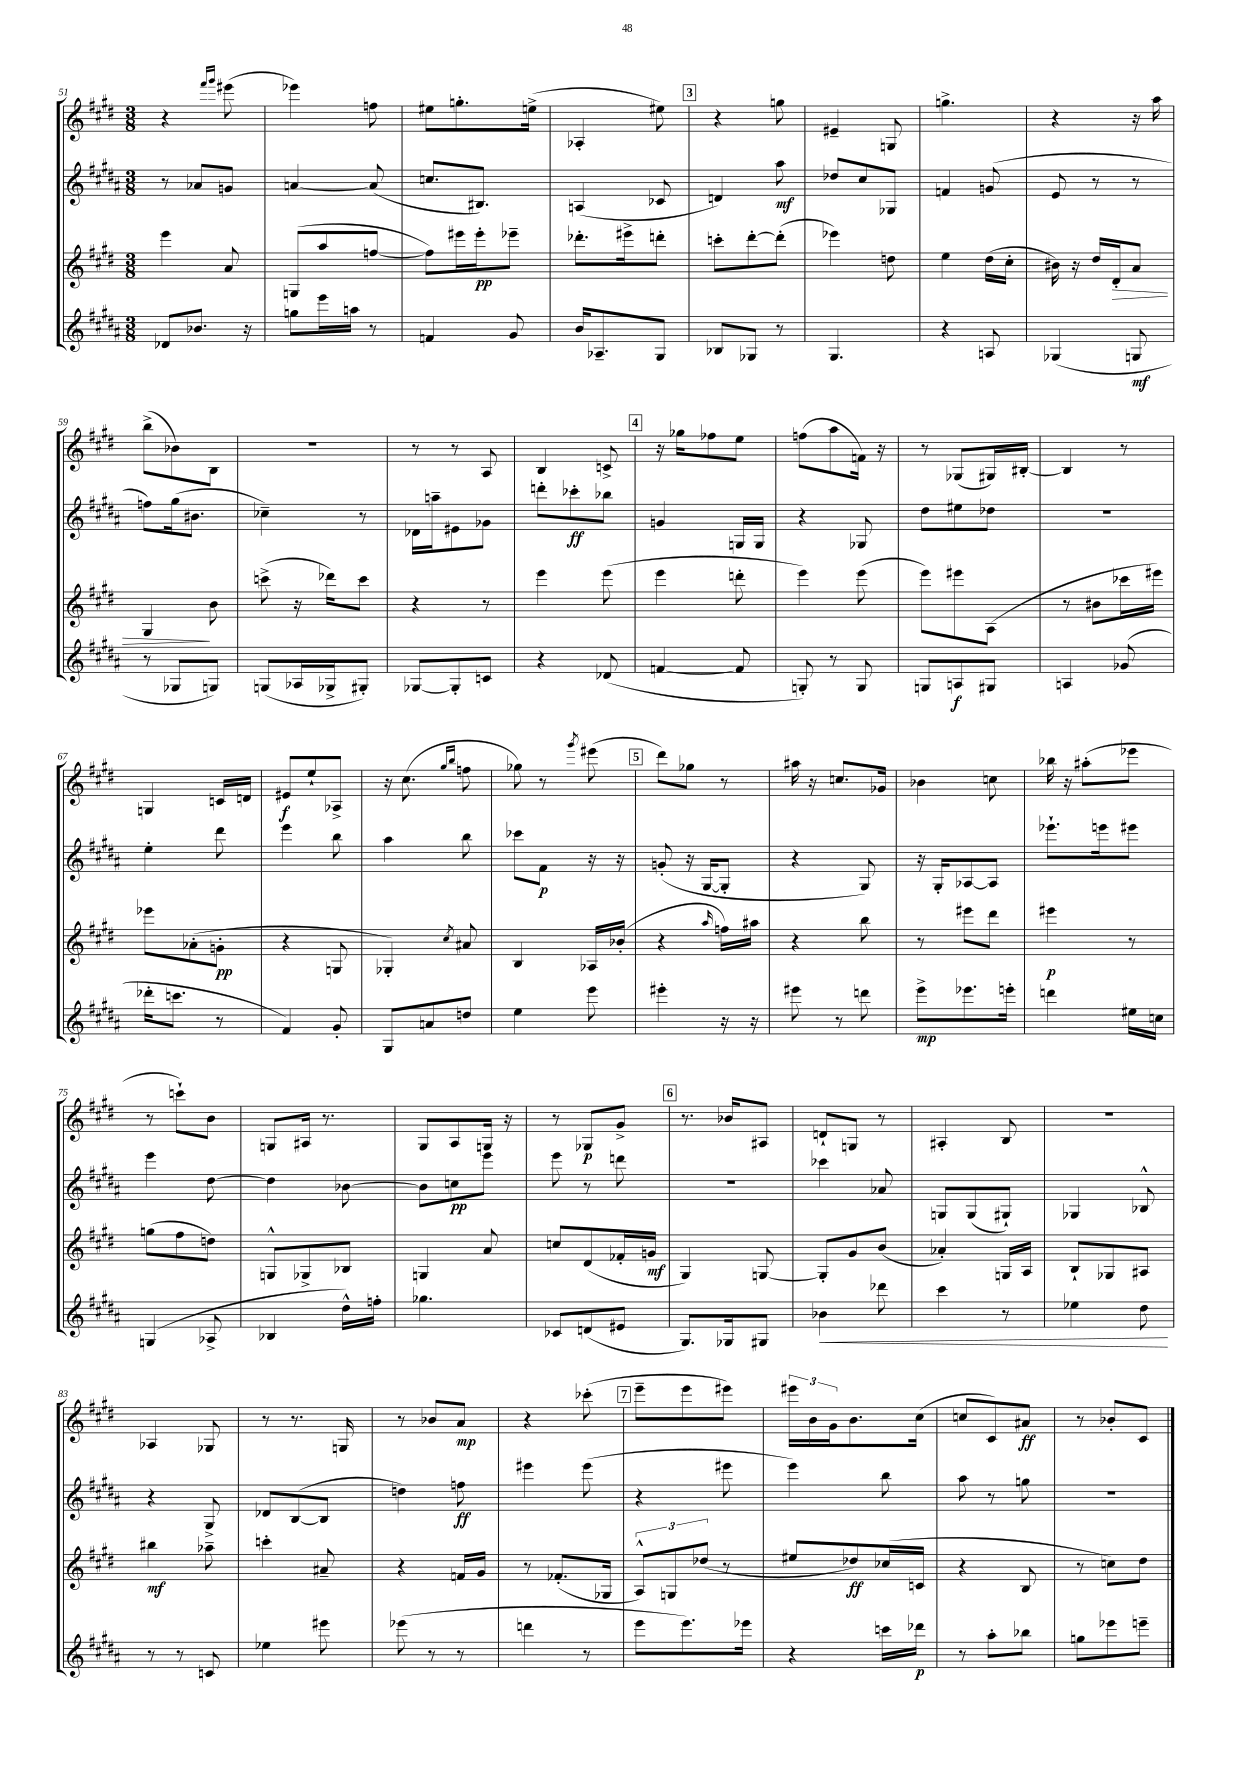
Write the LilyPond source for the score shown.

<<
\new StaffGroup <<
\new Staff = "s0" {
    \clef treble \key e \major \numericTimeSignature \time 3/8
    r4 \grace { fis'''16 gis'''16 } eis'''8( |
    ees'''4) f''8 |
    eis''8 g''8.-. e''16->( |
    aes4-. eis''8) |
    \mark \markup { \box "3" } r4 g''8 |
    eis'4-- g8 |
    g''4.-> |
    r4 r16 a''16 |
    b''8->( bes'8) b8 |
    R4. |
    r8 r8 a8 |
    b4 c'8-> |
    \mark \markup { \box "4" } r16 ges''16 fes''8 e''8 |
    f''8( a''8 f'16) r16 |
    r8 ges8( gis16) bis16~-. |
    bis4 r8 |
    g4 c'16 d'16 |
    eis'8\f e''8-! aes8-> |
    r16 cis''8.( \grace { gis''16 b''16 } f''8 |
    ges''8) r8 \acciaccatura { gis'''8 } eis'''8( |
    \mark \markup { \box "5" } dis'''8) ges''8 r8 |
    ais''16 r16 c''8. ges'16 |
    bes'4 c''8 |
    bes''16 r16 ais''8-.( ees'''8 |
    r8 c'''8-!) b'8 |
    g8 ais16 r8. |
    gis8 a8 g16 r16 |
    r8 ges8\p gis'8-> |
    \mark \markup { \box "6" } r8. bes'16 ais8 |
    d'8-! g8 r8 |
    ais4-. b8 |
    R4. |
    aes4 ges8 |
    r8 r8. g16 |
    r8 bes'8 a'8\mp |
    r4 ces'''8-.( |
    \mark \markup { \box "7" } e'''8-- e'''8 eis'''8) |
    \tuplet 3/2 { eis'''16 b'16 gis'16 } b'8. cis''16( |
    c''8 cis'8) ais'8\ff |
    r8 bes'8-. cis'8 \bar "|." |
}
\new Staff = "s1" {
    \clef treble \key b \major \numericTimeSignature \time 3/8
    r8 aes'8 g'8 |
    a'4~ a'8( |
    c''8. bis8.) |
    a4( ces'8 |
    \mark \markup { \box "3" } d'4) ais''8\mf |
    des''8 cis''8 ges8 |
    f'4 g'8( |
    e'8 r8 r8 |
    f''8) gis''16( bis'8. |
    ces''4--) r8 |
    des'16 a''16-- eis'8 ges'8 |
    d'''8-. ces'''8-.\ff bes''8 |
    \mark \markup { \box "4" } g'4 g16 g16 |
    r4 ges8 |
    dis''8 eis''8 des''8 |
    R4. |
    e''4-. dis'''8 |
    e'''4 b''8 |
    ais''4 b''8 |
    ces'''8 fis'8\p r16 r16 |
    \mark \markup { \box "5" } g'8-.( r16 gis16~ gis8-. |
    r4 gis8) |
    r16 gis16-. aes8~ aes8 |
    ees'''8.-! e'''16 eis'''8 |
    e'''4 dis''8~ |
    dis''4 bes'8~ |
    bes'8 c''8\pp e'''8 |
    e'''8 r8 d'''8 |
    \mark \markup { \box "6" } R4. |
    ces'''4 aes'8 |
    g8 g8( gis8-!) |
    ges4 bes8-^ |
    r4 gis8-> |
    des'8 b8~( b8 |
    d''4) f''8\ff |
    eis'''4 eis'''8( |
    \mark \markup { \box "7" } r4 eis'''8 |
    e'''4) b''8 |
    ais''8 r8 g''8 |
    R4. \bar "|." |
}
\new Staff = "s2" {
    \clef treble \key e \major \numericTimeSignature \time 3/8
    e'''4 a'8 |
    g8( a''8 f''8~ |
    f''8) eis'''16 eis'''16-.\pp ees'''8-- |
    des'''8.-. eis'''16-> d'''8-. |
    \mark \markup { \box "3" } c'''8-. dis'''8~-. dis'''8-.( |
    ees'''4) d''8 |
    e''4 dis''16( cis''16-. |
    bis'16) r16 dis''16 dis'16-.\> a'8 |
    gis4\! b'8 |
    c'''8->( r16 des'''16) c'''8 |
    r4 r8 |
    e'''4 e'''8( |
    \mark \markup { \box "4" } e'''4 d'''8-. |
    e'''4) e'''8( |
    e'''8) eis'''8 a8( |
    r8 bis'8 ces'''16 eis'''16) |
    ees'''8 aes'8-.( g'8-.\pp |
    r4 g8 |
    ges4-.) \acciaccatura { cis''8 } ais'8 |
    b4 aes16 bes'16-.( |
    \mark \markup { \box "5" } r4 \grace { a''16 } f''16) ais''16 |
    r4 b''8 |
    r8 eis'''8 dis'''8 |
    eis'''4\p r8 |
    g''8( fis''8 d''8) |
    g8-^ ges8-> bes8 |
    g4 a'8 |
    c''8 dis'8( fes'16-. g'16\mf |
    \mark \markup { \box "6" } gis4) g8~ |
    g8-. gis'8 b'8( |
    aes'4-.) g16 a16 |
    b8-! ges8 ais8 |
    bis''4\mf aes''8-- |
    c'''4-. ais'8-- |
    r4 f'16 gis'16 |
    r8 fes'8.-.( ges16 |
    \mark \markup { \box "7" } \tuplet 3/2 { a8-^) g8 des''8( } r8 |
    eis''8 des''8\ff) ces''16( c'16 |
    r4 b8 |
    r8 c''8) dis''8 \bar "|." |
}
\new Staff = "s3" {
    \clef treble \key b \major \numericTimeSignature \time 3/8
    des'8 bes'8. r16 |
    g''8 e'''16 a''16 r8 |
    f'4 gis'8 |
    b'16 aes8.-- gis8 |
    \mark \markup { \box "3" } bes8 ges8 r8 |
    gis4. |
    r4 a8 |
    ges4( g8\mf |
    r8 ges8 g8) |
    g8( aes16 ges16-> gis8-.) |
    ges8~ ges8-. c'8 |
    r4 des'8( |
    \mark \markup { \box "4" } f'4~ f'8 |
    g8-.) r8 g8 |
    g8 a8\f gis8 |
    a4 ges'8( |
    des'''16-. c'''8. r8 |
    fis'4) gis'8-. |
    gis8 a'8 d''8 |
    e''4 e'''8 |
    \mark \markup { \box "5" } eis'''4-. r16 r16 |
    eis'''8 r8 d'''8 |
    e'''8->\mp ees'''8. e'''16-. |
    d'''4 eis''16 c''16 |
    g4( aes8-> |
    bes4 dis''16-^) f''16-. |
    ges''4. |
    ces'8 d'8( eis'8 |
    \mark \markup { \box "6" } gis8.) ges16 gis8 |
    bes'4\< des'''8 |
    cis'''4 r8 |
    ees''4 dis''8\! |
    r8 r8 c'8 |
    ees''4 eis'''8 |
    ees'''8( r8 r8 |
    d'''4 r8 |
    \mark \markup { \box "7" } e'''8 e'''8.) ees'''16 |
    r4 c'''16 des'''16\p |
    r8 ais''8-. bes''8 |
    g''8 ees'''8 e'''8-- \bar "|." |
}
>>
>>
\layout { \context { \Score currentBarNumber = #51 } }
